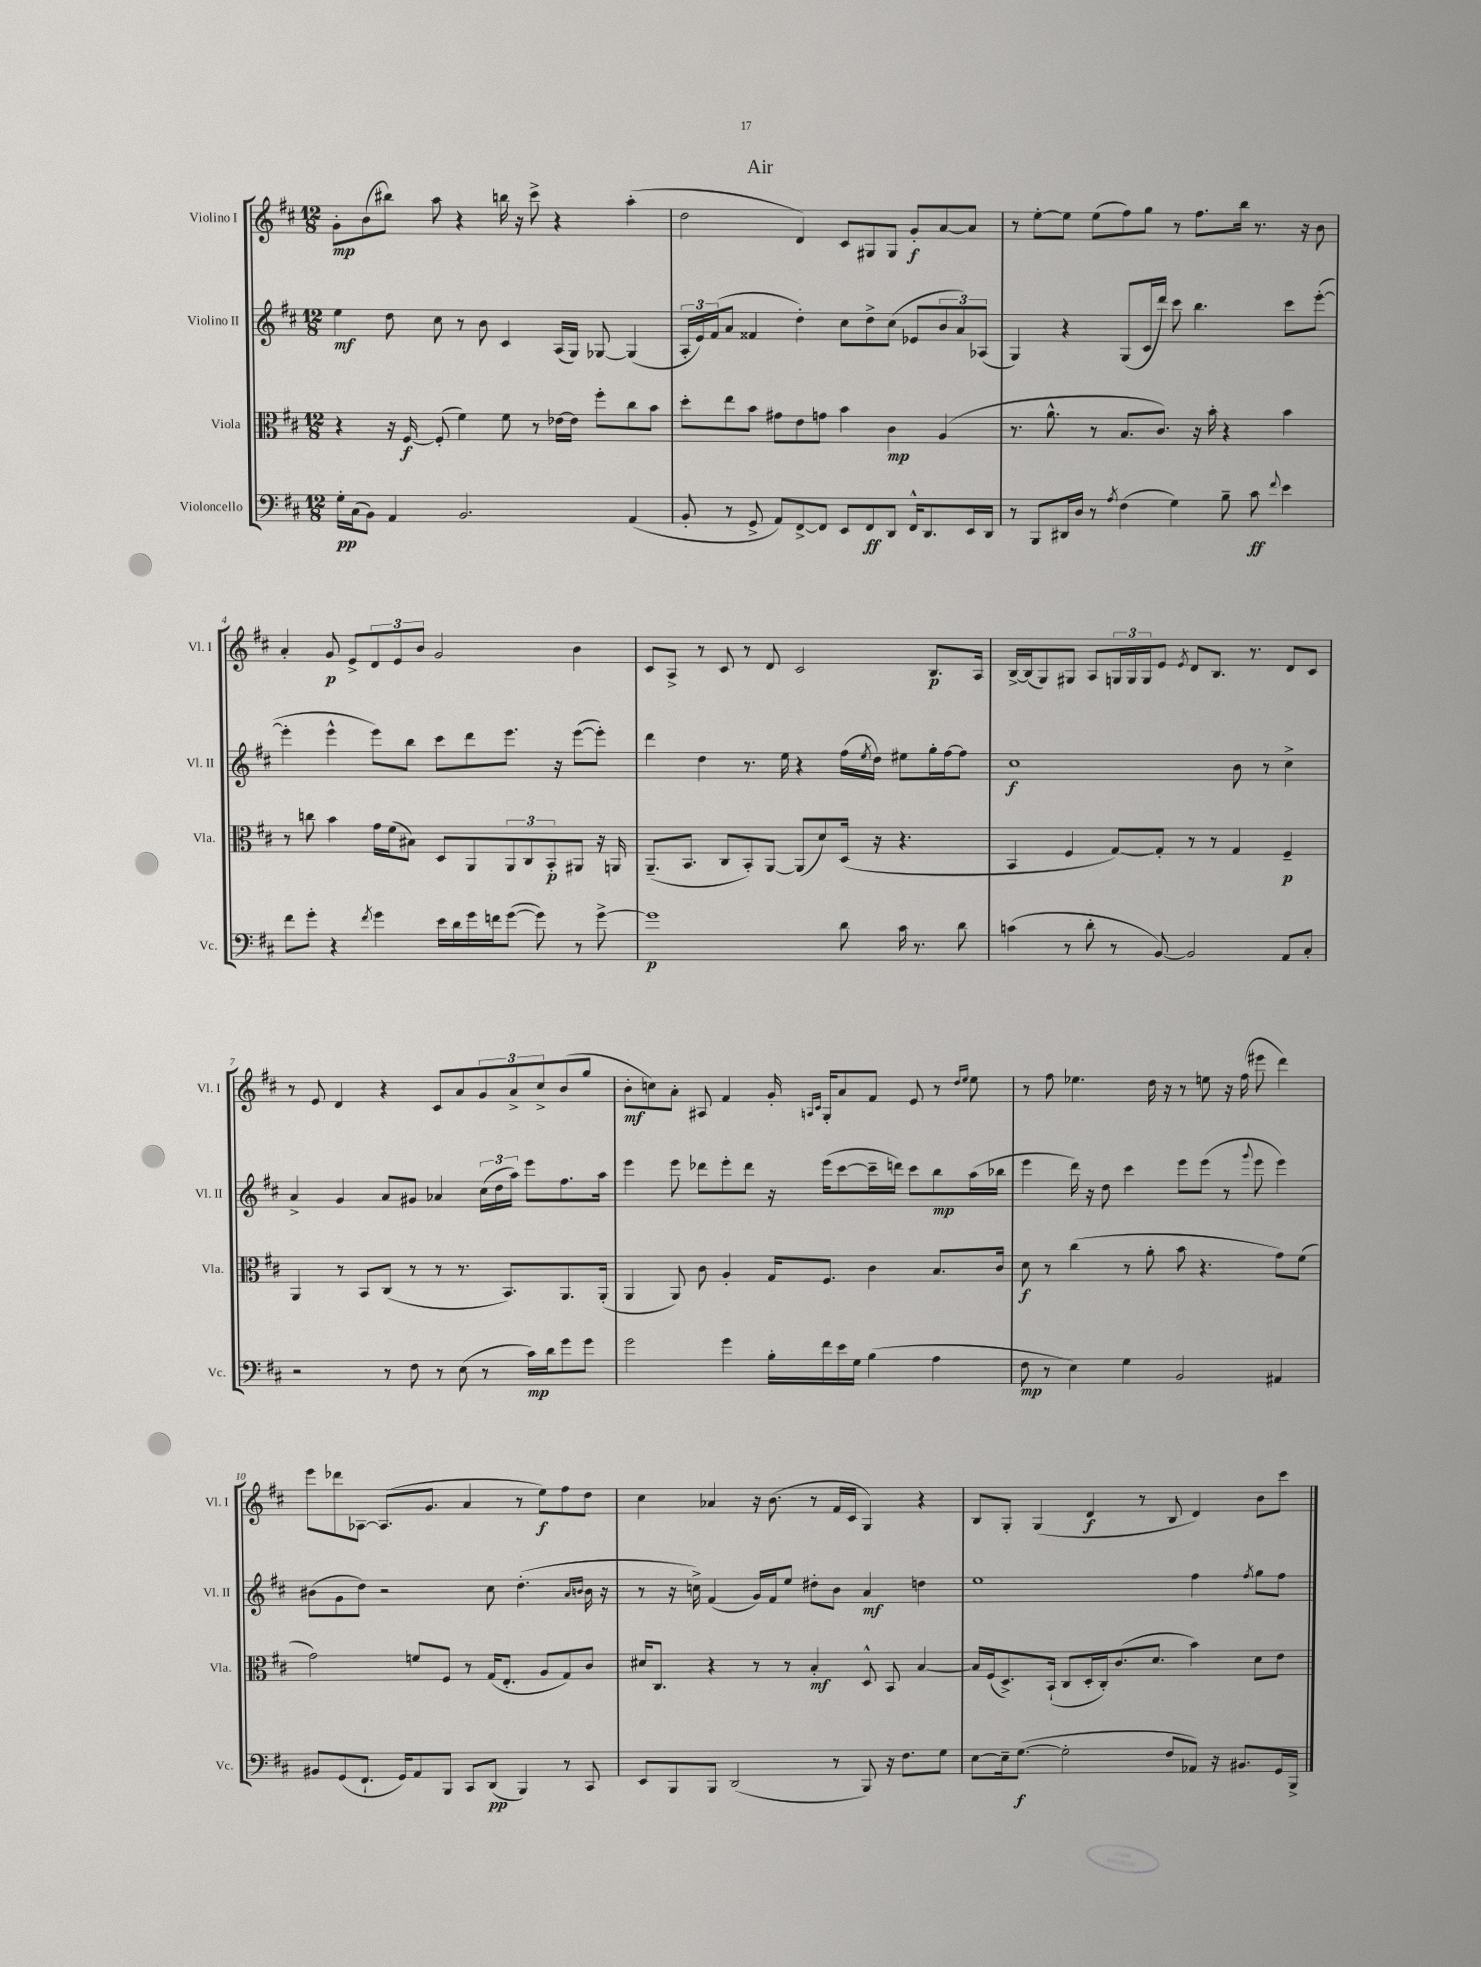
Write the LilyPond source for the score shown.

\header { title = "Air" }
<<
\new StaffGroup <<
\new Staff = "s0" \with { instrumentName = "Violino I" shortInstrumentName = "Vl. I" } {
    \clef treble \key d \major \numericTimeSignature \time 12/8
    g'8-.\mp b'8( bis''8) a''8 r4 b''16 r16 cis'''8-> r4 a''4-.( |
    d''2 d'4) cis'8 gis8 gis8 g'8-.\f a'8~ a'8 |
    r8 e''8~-. e''8 e''8( fis''8) g''8 r8 fis''8. b''16 r8. r16 b'8 |
    a'4-. g'8\p e'8-> \tuplet 3/2 { d'8 e'8 b'8 } g'2 b'4 |
    cis'8 a8-> r8 cis'8 r8 d'8 cis'2 b8.\p a16 |
    b16~-> b16( g8) gis8 a8 \tuplet 3/2 { g16 g16 g16 } e'8 \acciaccatura { e'8 } d'8 b8. r8. d'8 cis'8 |
    r8 e'8 d'4 r4 cis'8 a'8 \tuplet 3/2 { g'8 a'8-> cis''8-> } b'8( g''8 |
    b'8-.\mf c''8) a'8-. ais8 fis'4 g'16-. \grace { a16 cis'16 } g16-. a'8 fis'8 e'8 r8 \grace { d''16 e''16 } e''8 |
    r8 fis''8 ees''4. d''16 r16 r8 e''8 r16 fis''16( eis'''8 d'''4) |
    e'''8 des'''8 aes8~ aes8.( g'8. a'4 r8 e''8\f) fis''8 d''8 |
    cis''4 aes'4 r16 b'8.( r8 fis'16 cis'16 g4) r4 |
    b8 g8-. g4( d'4\f r8 b8 d'4) b'8 cis'''8 \bar "|." |
}
\new Staff = "s1" \with { instrumentName = "Violino II" shortInstrumentName = "Vl. II" } {
    \clef treble \key d \major \numericTimeSignature \time 12/8
    e''4\mf d''8 cis''8 r8 b'8 cis'4 a16( g16) ges8~ ges4( |
    \tuplet 3/2 { a16-. e'16) fis'16( } a'8 fisis'4 d''4-.) cis''8 d''8-> cis''8( ees'8 \tuplet 3/2 { b'8 a'8) aes8( } |
    g4) r4 g8( cis'16 d'''16) cis'''8 b''4. cis'''8 e'''8~-.( |
    e'''4-. e'''4-^ e'''8) b''8 cis'''8 d'''8 e'''8. r16 e'''8~( e'''8-.) |
    d'''4 d''4 r8. e''16 r4 fis''16( \acciaccatura { e''8 } d''16) eis''8 g''16-. fis''16~ fis''8 |
    cis''1\f b'8 r8 cis''4-> |
    a'4-> g'4 a'8 gis'8 aes'4 \tuplet 3/2 { cis''16( d''16 a''16) } e'''8 fis''8. a''16 |
    e'''4 e'''8 des'''8 e'''8-. des'''8 r16 e'''16( cis'''8~ cis'''16-- d'''16) cis'''8 b''8\mp a''16( bes''16 |
    e'''4 d'''16) r16 d''8 cis'''4 e'''8 e'''8( r8 \appoggiatura { g'''8 } e'''8 e'''4) |
    bis'8( g'8 d''8) r2 cis''8 d''4.-.( \grace { a'16 b'16 } b'16 r16 |
    r8 r16 c''16->) fis'4( g'16) fis'16 e''8 dis''8-. b'8 a'4\mf d''4 |
    e''1 fis''4 \acciaccatura { fis''8 } g''8 fis''8 \bar "|." |
}
\new Staff = "s2" \with { instrumentName = "Viola" shortInstrumentName = "Vla." } {
    \clef alto \key d \major \numericTimeSignature \time 12/8
    r4 r16 fis16~\f fis8-.( fis'4) fis'8 r8 ees'16~ ees'16 fis''8-. cis''8 b'8 |
    d''8-. e''8 b'8 gis'8 e'8 g'8 b'4 cis'4\mp a4( |
    r8. a'8.-^ r8 b8. cis'8.) r16 b'16-. r4 b'4 |
    r8 c''8 b'4 g'16 fis'16( bis8) d8 a,8 \tuplet 3/2 { a,8 cis8 b,8-.\p } ais,8 r16 a,16 |
    a,8.--( b,8. cis8 b,8-.) a,8~ a,8( d'8) d16( r16 r4. |
    b,4 fis4 g8~) g8-. r8 r8 g4 fis4--\p |
    a,4 r8 b,8 cis8( r8 r8 r8. b,8.) a,8. a,16-.( |
    a,4 a,8) cis'8 a4-. g16 fis8. cis'4 b8. cis'16 |
    d'8\f r8 cis''4( r8 a'8-. b'8 r4. g'8) fis'8( |
    g'2) f'8 fis8 r8 g16( e8.-. a8 g8) cis'8 |
    dis'16 cis8. r4 r8 r8 b4-.\mf d8-^ b,8 b4~ |
    b16 fis16( d8.->) b,16-!( cis8 d16-. cis16-.) cis'8.( d'8. b'4) d'8 e'8 \bar "|." |
}
\new Staff = "s3" \with { instrumentName = "Violoncello" shortInstrumentName = "Vc." } {
    \clef bass \key d \major \numericTimeSignature \time 12/8
    g16-.\pp cis16( b,8) a,4 b,2. a,4( |
    b,8-. r8 g,8-> a,8) fis,8~-> fis,8 e,8 fis,8\ff d,8 fis,16-^ d,8. e,16 d,16 |
    r8 b,,8 dis,16 d16 r8 \acciaccatura { a8 } fis4( g4) b8-- cis'8\ff \appoggiatura { fis'8 } e'4 |
    fis'8 g'8-. r4 \acciaccatura { fis'8 } g'4 e'16 d'16 g'16 f'16 g'8~( g'8) r8 g'8~-> |
    g'1\p d'8 cis'16 r8. d'8 |
    c'4( r8 d'8-. r8 b,8~) b,2 a,8 cis8-. |
    r2 r8 fis8 r8 e8( r8 cis'16\mp) d'16 g'8 g'8 |
    g'2 g'4 b16-. fis'16 e'16 g16 b4( a4 |
    fis8\mp r8 e4) g4 b,2 ais,4 |
    bis,8 g,8( fis,8.-! g,16) a,8 b,,8 cis,8 d,8\pp( b,,4) r8 cis,8 |
    e,8 b,,8 b,,8 d,2( r8 b,,8) r16 fis8. g8 |
    e8~ e16-- g8.~\f( g2-. fis8 aes,8) r16 bis,8. g,16 b,,16-> \bar "|." |
}
>>
>>
